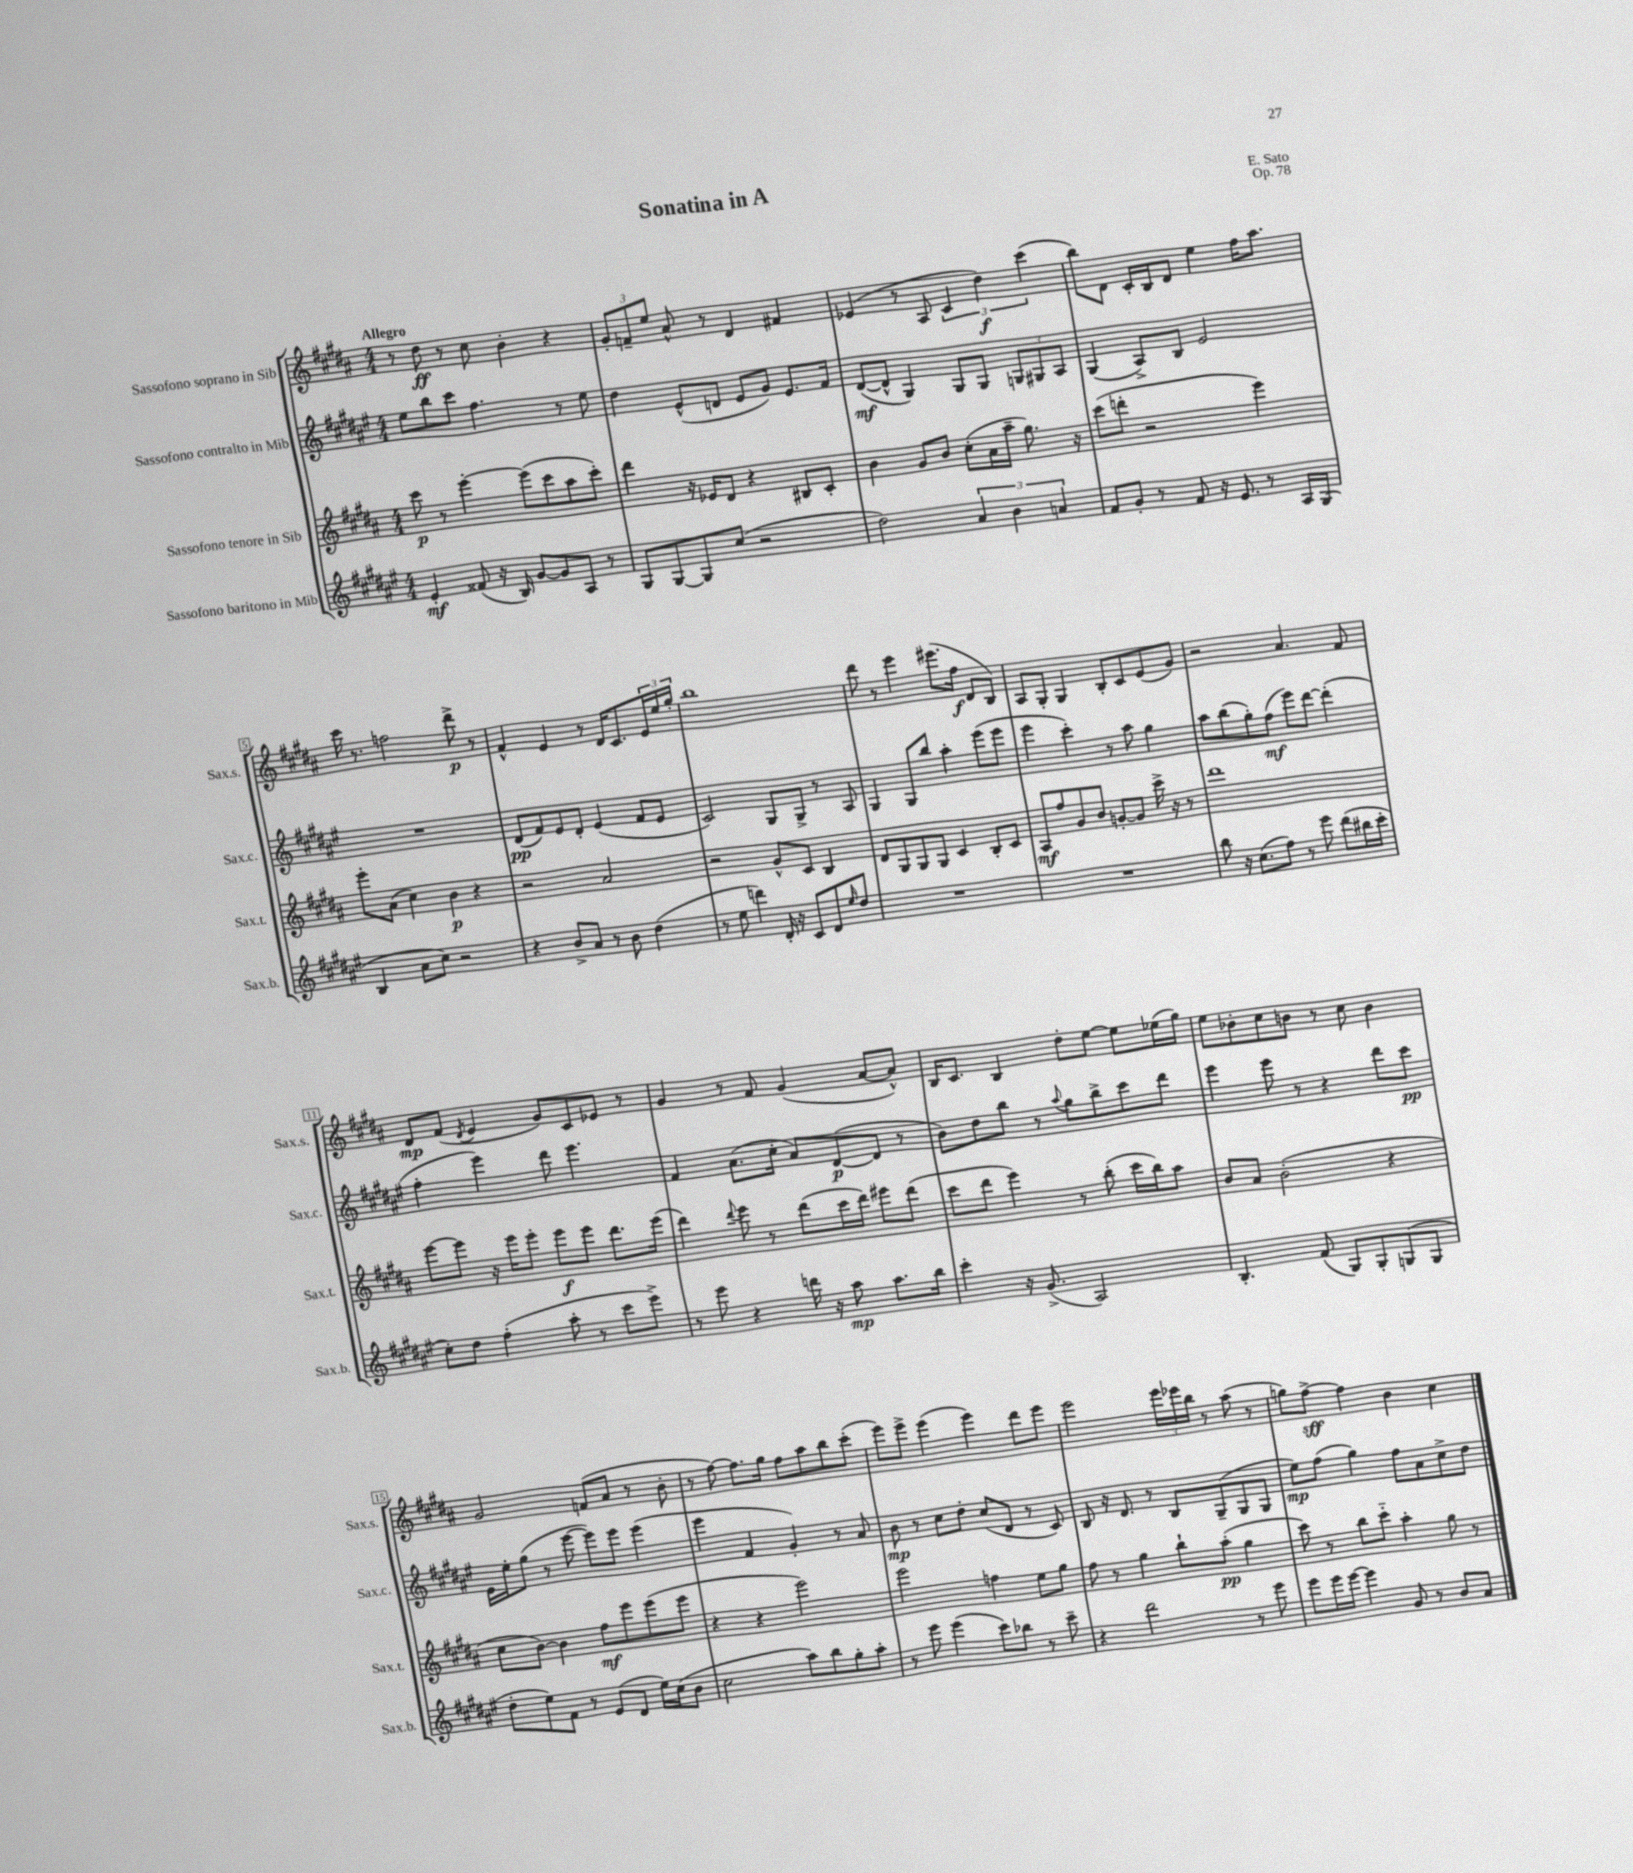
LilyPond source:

\header { title = "Sonatina in A" composer = "E. Sato" opus = "Op. 78" }
<<
\new StaffGroup <<
\new Staff = "s0" \with { instrumentName = "Sassofono soprano in Sib" shortInstrumentName = "Sax.s." } {
    \clef treble \key b \major \numericTimeSignature \time 4/4 \tempo "Allegro"
    r8 dis''8\ff r8 cis''8 b'4-. r4 |
    \tuplet 3/2 { gis'8-. f'8-- e''8 } ais'8-^ r8 dis'4 fis'4 |
    ees'4( r8 ais8 \tuplet 3/2 { cis'4 dis''4\f) cis'''4( } |
    b''8) dis'8 cis'16-. b16 dis'8 e''4 fis''16 ais''8. |
    cis'''16 r8. f''2 dis'''8->\p r8 |
    fis'4-^ e'4 r8 dis'16 cis'8. \tuplet 3/2 { e'16 e''16 gis''16-. } |
    b''1 |
    dis'''8 r8 e'''4 eis'''8.( fis''16\f dis'8 b8) |
    ais8 gis8-. gis4 b8-. cis'8 e'8( gis'8) |
    r2 ais'4. fis'8 |
    dis'8\mp fis'8( \acciaccatura { dis'8 } e'4 gis'8) cis'8 ees'8 r8 |
    gis'4 r8 fis'8 gis'4( ais'8~ ais'8-^) |
    b16 cis'8. b4 dis''8-. e''8~ e''8 ees''16( gis''16) |
    e''8 bes'8-. cis''8 b'8 r8 cis''8 b'4 |
    gis'2 f'8( ais'8 r8 b'8-. |
    r8 fis''8~) fis''8. gis''16 fis''8 ais''8 b''8 cis'''8-.( |
    e'''8) e'''8-> e'''4( e'''4) dis'''8 e'''8 |
    e'''2 \tuplet 3/2 { e'''16 ees'''16 b''16 } r8 ais''8( r8 |
    g''8) fis''8~->\sff fis''4 b'4 cis''4 \bar "|." |
}
\new Staff = "s1" \with { instrumentName = "Sassofono contralto in Mib" shortInstrumentName = "Sax.c." } {
    \clef treble \key fis \major \numericTimeSignature \time 4/4
    eis''8 b''8 cis'''8 fis''4. r8 eis''8 |
    dis''4 eis'8-^( d'8 eis'8 gis'8) eis'8. fis'16 |
    dis'8~\mf( dis'8-^ gis4) gis8 gis8 \tuplet 3/2 { g8 gis8 ais8 } |
    gis4( ais8->) b8 eis'2 |
    R1 |
    dis'8\pp( fis'8) eis'8 dis'8-. eis'4( fis'8 eis'8 |
    cis'2) gis8 gis8-> r8 ais8 |
    gis4 gis8 b''8 ais''4-. eis'''8( eis'''8 |
    eis'''4 cis'''4-.) r8 ais''8 gis''4 |
    ais''8 b''8( gis''8-.) fis''8\mf( eis'''8) dis'''8~ dis'''4-.( |
    fis''4-. eis'''4) dis'''8 eis'''4. |
    fis'4 ais'8.( cis''16-. ais'8) dis'8~\p( dis'8 r8 |
    b'8) dis''8 b''8 r8 \appoggiatura { ais''8 } gis''8 b''8-> cis'''8 dis'''8 |
    eis'''4 eis'''8 r8 r4 dis'''8 cis'''8\pp |
    eis'16 eis''16-. gis''8( r8 eis'''8~ eis'''8) eis'''8 eis'''4( |
    eis'''4 fis'4 gis'4-.) r8 ais'8 |
    b'8\mp r8 cis''8 dis''8-. cis''8( dis'8 r8 cis'8) |
    b8 r16 dis'8. r8 b8 gis8--( gis8 gis8 |
    eis''8\mp) fis''8( gis''4) fis''8 ais'8 cis''8-> dis''8 \bar "|." |
}
\new Staff = "s2" \with { instrumentName = "Sassofono tenore in Sib" shortInstrumentName = "Sax.t." } {
    \clef treble \key b \major \numericTimeSignature \time 4/4
    cis'''8\p r8 e'''4~-. e'''8( cis'''8 ais''8 cis'''8-.) |
    dis'''4 r16 ees'16 dis'8 r4 bis8 cis'8-. |
    b'4 gis'8 b'8 cis''8-.( ais'16 ais''16-- gis''8.) r16 |
    cis'''8( d'''8-. r2 e'''4) |
    e'''8-. ais'8( cis''4) b'4\p r4 |
    r2 ais'2 |
    r2 gis'8-^ cis'8 b4 |
    dis'8 gis8 gis8 gis8 cis'4 b8-. cis'8 |
    ais8\mf fis''8 gis'8 b'8 g'8~-. g'8 cis'''16-> r16 r8 |
    dis'''1 |
    e'''8~ e'''8 r16 e'''16 e'''8-. e'''8\f e'''8 dis'''8. e'''16( |
    dis'''4) \appoggiatura { dis'''8 } e'''8 r8 dis'''8( cis'''16 dis'''16) eis'''8 dis'''8( |
    cis'''8 dis'''8 e'''4) r8 b''8-.( cis'''16 b''16) ais''8 |
    b'8 ais'8 b'2-.( r4 |
    cis''8 b'8~) b'4 fis''8\mf e'''8 e'''8( e'''8 |
    r4 r4 e'''2) |
    e'''2 f''4 e''8 gis''8 |
    fis''8 r8 gis''4 b''8-! ais''8-.\pp( gis''4 |
    cis'''8) r8 b''8 cis'''8-_ ais''4-. gis''8 r8 \bar "|." |
}
\new Staff = "s3" \with { instrumentName = "Sassofono baritono in Mib" shortInstrumentName = "Sax.b." } {
    \clef treble \key fis \major \numericTimeSignature \time 4/4
    eis'4-.\mf fisis'8( r16 b16) gis'8~ gis'8 ais8 r8 |
    gis8 gis8~ gis8 cis''8( r2 |
    dis''2) \tuplet 3/2 { ais'4 b'4 a'4 } |
    fis'8 gis'8-. r8 fis'8 r16 eis'8. r8 ais16 gis16( |
    b4 ais'8 cis''8) r2 |
    r4 b'8-> ais'8 r8 b'8 dis''4( |
    r8 eis''8 d'''4) dis'16-. r16 cis'8 dis'8 \grace { eis''16 } dis''8 |
    R1 |
    R1 |
    b''8 r16 cis''8.( fis''8) r8 eis'''8 dis'''8( bis''16 cis'''16-. |
    cis''8-.) dis''8 fis''4-.( ais''8-. r8 cis'''8 eis'''8->) |
    r8 eis'''8 r4 d'''16 r16 ais''8\mp ais''8. b''16 |
    cis'''4-. r16 gis'8.->( ais2) |
    b4.-. fis'8( gis8) gis8-. g8( g8 |
    dis''8-. eis''8) fis'8 r8 eis'8( dis'8 eis''16) cis''16( b'8 |
    cis''2 ais''8) b''8 gis''8-. ais''8-. |
    r8 eis'''8 eis'''4( cis'''8) bes''8 r8 cis'''8-- |
    r4 dis'''2 r8 eis'''8 |
    eis'''8 eis'''16 eis'''16~ eis'''4 gis'8 r8 b'8 ais'8 \bar "|." |
}
>>
>>
\layout { \context { \Score \override BarNumber.stencil = #(make-stencil-boxer 0.1 0.3 ly:text-interface::print) } }
